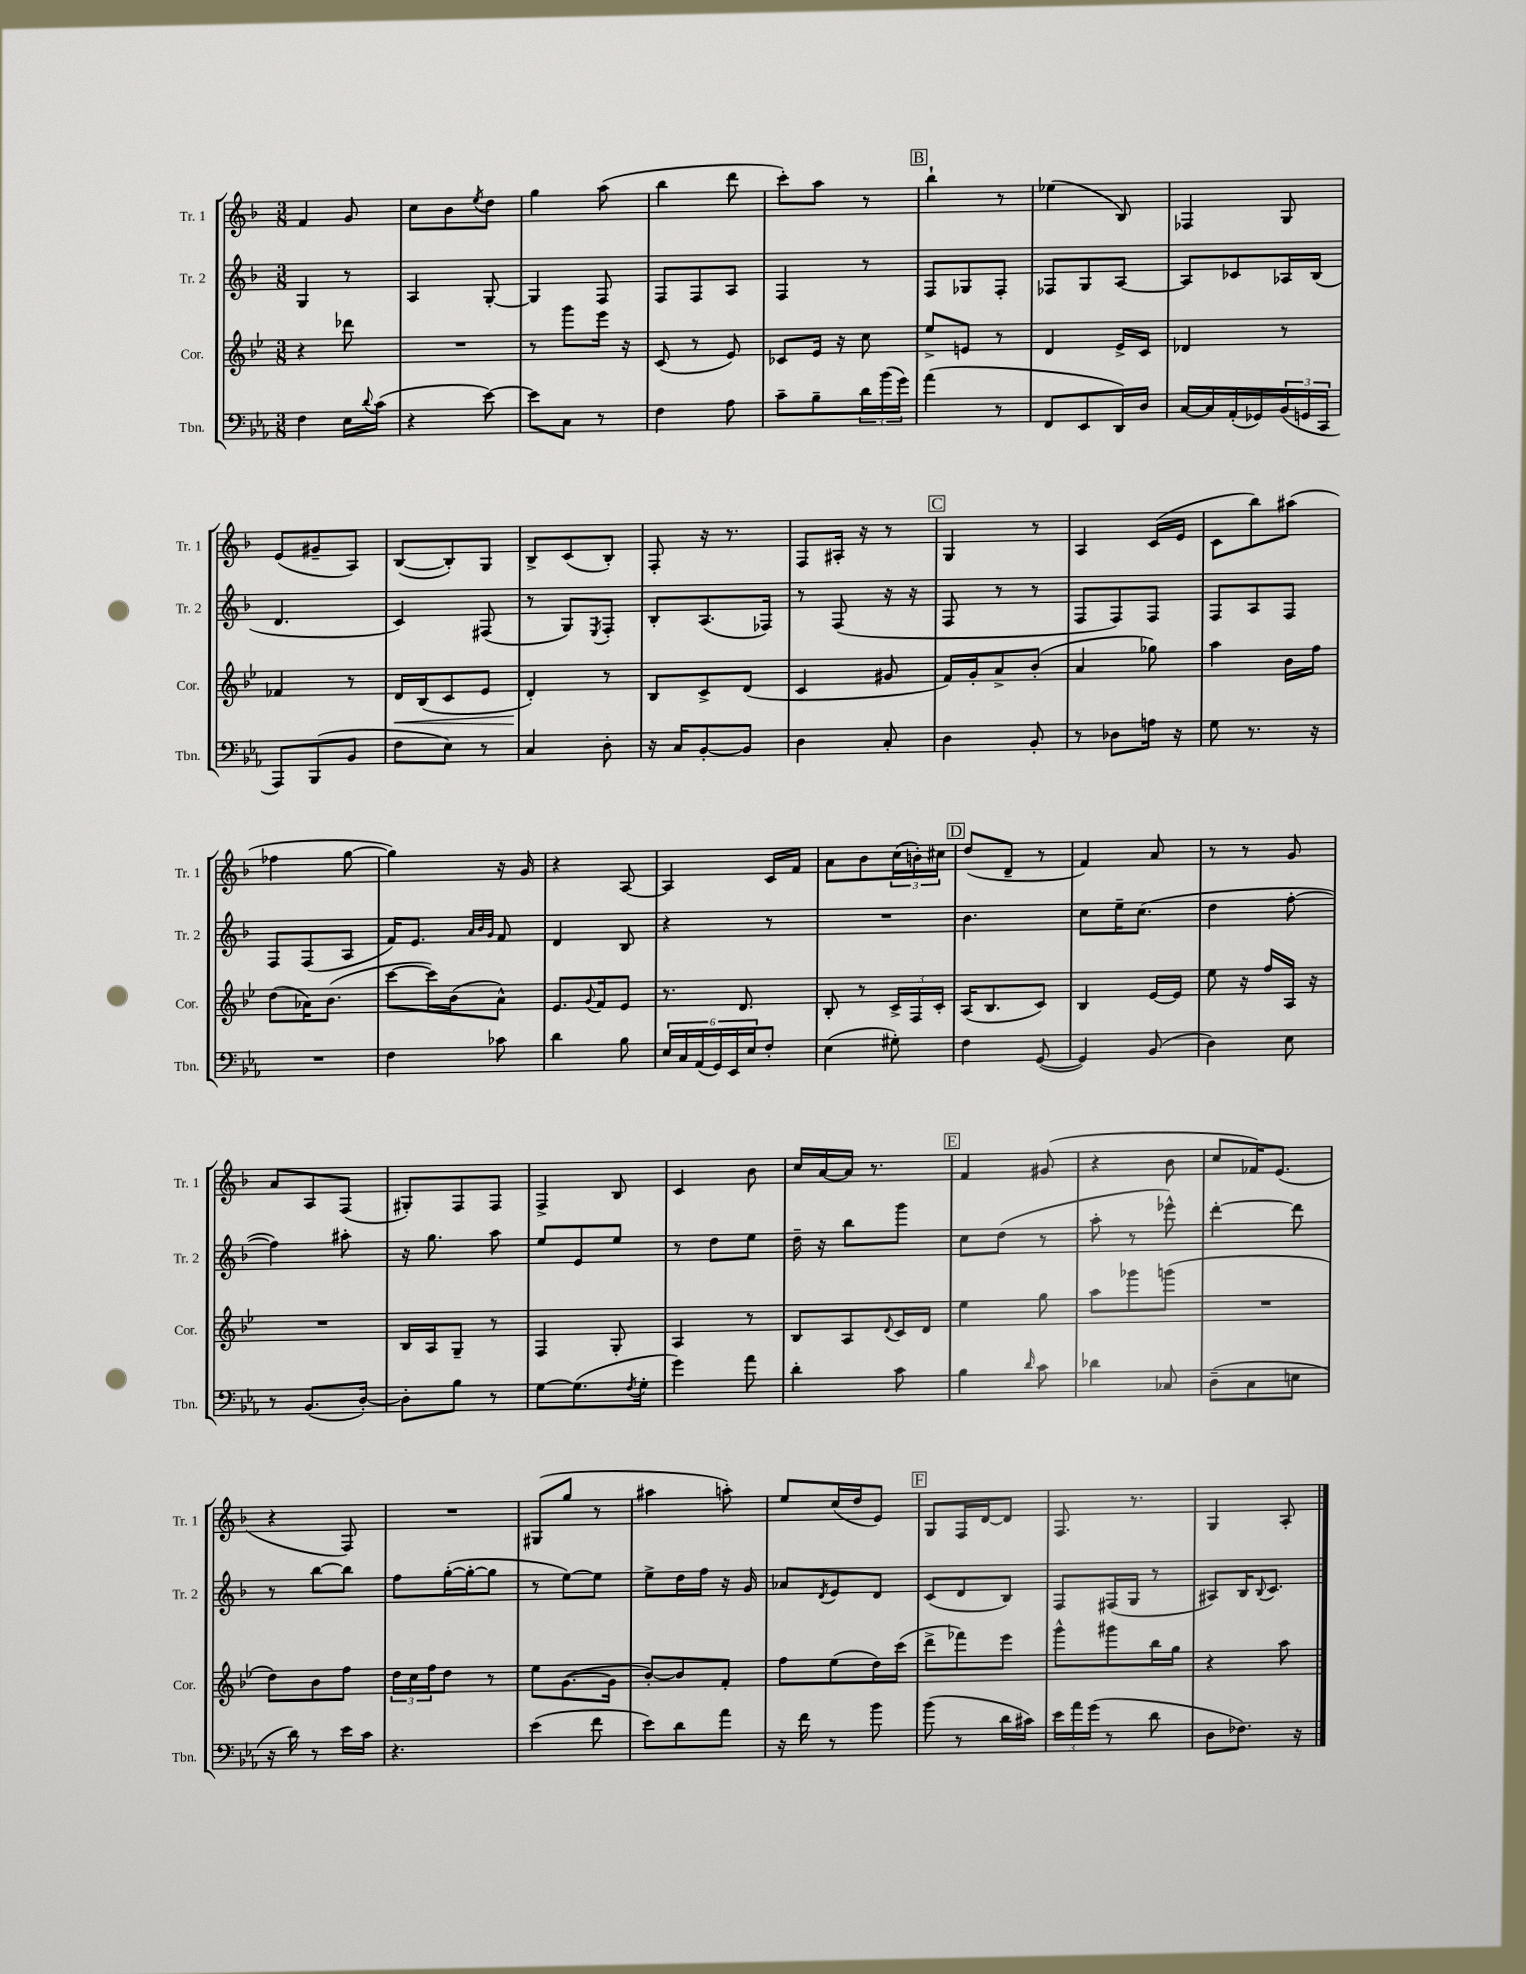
<<
\new StaffGroup <<
\new Staff = "s0" \with { instrumentName = "Tr. 1" shortInstrumentName = "Tr. 1" } {
    \clef treble \key f \major \numericTimeSignature \time 3/8
    f'4 g'8 |
    c''8 bes'8 \acciaccatura { e''8 } d''8 |
    g''4 a''8( |
    bes''4 d'''8 |
    c'''8-.) a''8 r8 |
    \mark \markup { \box "B" } bes''4-! r8 |
    ees''4( bes8) |
    fes4 g8 |
    e'8( gis'8-- a8) |
    bes8~( bes8-.) g8 |
    bes8-> c'8( bes8-.) |
    f8-. r16 r8. |
    f8 ais16-. r16 r8 |
    \mark \markup { \box "C" } g4 r8 |
    a4 c'16( e'16 |
    c'8 bes''8) ais''8( |
    fes''4 g''8~ |
    g''4) r16 g'16 |
    r4 a8~ |
    a4 c'16 f'16 |
    a'8 bes'8 \tuplet 3/2 { c''16( b'16-.) cis''16 } |
    \mark \markup { \box "D" } d''8( d'8-- r8 |
    f'4) a'8 |
    r8 r8 g'8 |
    a'8 a8 f8( |
    gis8-.) f8 f8 |
    f4-> bes8 |
    c'4 bes'8 |
    c''16 a'16~ a'16 r8. |
    \mark \markup { \box "E" } f'4 gis'8( |
    r4 bes'8 |
    c''8 fes'16) e'8.( |
    r4 f8) |
    R4. |
    gis8( g''8 r8 |
    ais''4 a''8-.) |
    e''8 c''16( d''16 e'8) |
    \mark \markup { \box "F" } g8 f16 d'16~ d'8 |
    f8. r8. |
    g4 a8-. \bar "|." |
}
\new Staff = "s1" \with { instrumentName = "Tr. 2" shortInstrumentName = "Tr. 2" } {
    \clef treble \key f \major \numericTimeSignature \time 3/8
    g4 r8 |
    a4 g8~-. |
    g4 f8 |
    f8 f8 a8 |
    f4 r8 |
    \mark \markup { \box "B" } f8 ges8 f8-. |
    fes8 g8 a8~ |
    a8 ces'8 aes16 bes16( |
    d'4. |
    c'4) fis8( |
    r8 g8) \acciaccatura { e8 } f8-. |
    bes8-. a8.( fes16) |
    r8 f8( r16 r16 |
    \mark \markup { \box "C" } f8 r8 r8 |
    f8 f8) f8 |
    f8 a8 f8 |
    f8 f8( a8 |
    f'16) e'8. \grace { a'32 bes'32 g'32 } f'8 |
    d'4 bes8 |
    r4 r8 |
    R4. |
    \mark \markup { \box "D" } bes'4. |
    c''8 e''16-- c''8.( |
    d''4 f''8~-. |
    f''4) ais''8-. |
    r16 g''8. a''8 |
    e''8 e'8 e''8 |
    r8 d''8 e''8 |
    d''16-- r16 bes''8 g'''8 |
    \mark \markup { \box "E" } c''8 d''8( r8 |
    a''8-. r8 ees'''8-^) |
    d'''4~-. d'''8 |
    r8 bes''8~ bes''8 |
    f''8 g''16~-.( g''16~-. g''8 |
    r8 e''8~) e''8 |
    e''8-> d''16 f''16 r16 g'16 |
    aes'8 \acciaccatura { d'8 } e'8 d'8 |
    \mark \markup { \box "F" } c'8( d'8 bes8) |
    f8 fis16( g16 r8 |
    ais8) bes16 \appoggiatura { bes8 } c'8. \bar "|." |
}
\new Staff = "s2" \with { instrumentName = "Cor." shortInstrumentName = "Cor." } {
    \clef treble \key bes \major \numericTimeSignature \time 3/8
    r4 des'''8 |
    R4. |
    r8 g'''8 ees'''16 r16 |
    c'8( r8 ees'8) |
    ces'8 ees'16 r16 c''8 |
    \mark \markup { \box "B" } ees''8-> e'8 r8 |
    d'4 ees'16-> c'16 |
    des'4 r8 |
    fes'4 r8 |
    d'16\< bes16( c'8 ees'8 |
    d'4-.\!) r8 |
    bes8 c'8-> d'8( |
    c'4 gis'8 |
    \mark \markup { \box "C" } f'16) g'16-. a'8-> bes'8-.( |
    a'4 ges''8) |
    a''4 bes'16 f''16 |
    d''8( aes'16) bes'8.( |
    c'''8~ c'''16) bes'16( a'8-^) |
    ees'8. \appoggiatura { g'8 } f'16 ees'8 |
    r8. d'8. |
    bes8-. r8 \tuplet 3/2 { c'16-> f16 c'16-. } |
    \mark \markup { \box "D" } a16( bes8. c'8) |
    bes4 ees'16~ ees'16 |
    ees''8 r16 f''16 a16 r16 |
    R4. |
    bes16 a16 g8-- r8 |
    f4 g8-. |
    a4 r8 |
    bes8 a8 \appoggiatura { d'8 } c'16 d'16 |
    \mark \markup { \box "E" } ees''4 g''8 |
    a''8 ges'''8 g'''8( |
    R4. |
    d''8) bes'8 f''8 |
    \tuplet 3/2 { d''16 c''16 f''16 } d''8 r8 |
    ees''8 g'8.~( g'16 |
    bes'8~-.) bes'8 f'8-. |
    f''8 ees''8( d''16) c'''16( |
    \mark \markup { \box "F" } d'''8-> fes'''8) ees'''8 |
    g'''8-^ gis'''8 bes''16 g''16 |
    r4 a''8 \bar "|." |
}
\new Staff = "s3" \with { instrumentName = "Tbn." shortInstrumentName = "Tbn." } {
    \clef bass \key ees \major \numericTimeSignature \time 3/8
    f4 ees16 \appoggiatura { d'8 } c'16( |
    r4 ees'8~) |
    ees'8 c8 r8 |
    f4 aes8 |
    c'8-- bes8-- \tuplet 3/2 { d'16 bes'16( g'16) } |
    \mark \markup { \box "B" } aes'4( r8 |
    f,8 ees,8 d,16) d16 |
    c16~ c16 aes,16-.( ges,16) \tuplet 3/2 { bes,16( g,16 c,16 } |
    aes,,8) bes,,8( bes,8 |
    f8 ees8) r8 |
    c4 d8-. |
    r16 c16 bes,8~-. bes,8 |
    d4 c8-. |
    \mark \markup { \box "C" } d4 bes,8-. |
    r8 des8 a16 r16 |
    g8 r8. r16 |
    R4. |
    f4 ces'8 |
    d'4 bes8 |
    \tuplet 6/4 { ees16 c16 aes,16( g,16) ees,16 ees16 } f8-. |
    ees4( gis8-.) |
    \mark \markup { \box "D" } f4 g,8~( |
    g,4) bes,8( |
    d4) ees8 |
    r8 bes,8.( d16~-.) |
    d8-. bes8 r8 |
    g8~ g8.( \acciaccatura { f8 } g16-. |
    g'4) aes'8 |
    d'4-. c'8 |
    \mark \markup { \box "E" } bes4 \grace { d'16 } c'8 |
    des'4 ces8 |
    d8--( c8 e8 |
    r16 d'16) r8 ees'16 c'16 |
    r4. |
    ees'4( f'8 |
    ees'8) d'8 aes'8 |
    r16 f'16 r8 bes'8 |
    \mark \markup { \box "F" } bes'8( r8 d'16 cis'16) |
    \tuplet 3/2 { ees'16 aes'16 g'16( } r8 d'8 |
    d8 fes8.) r16 \bar "|." |
}
>>
>>
\layout { \context { \Score \remove "Bar_number_engraver" } }
